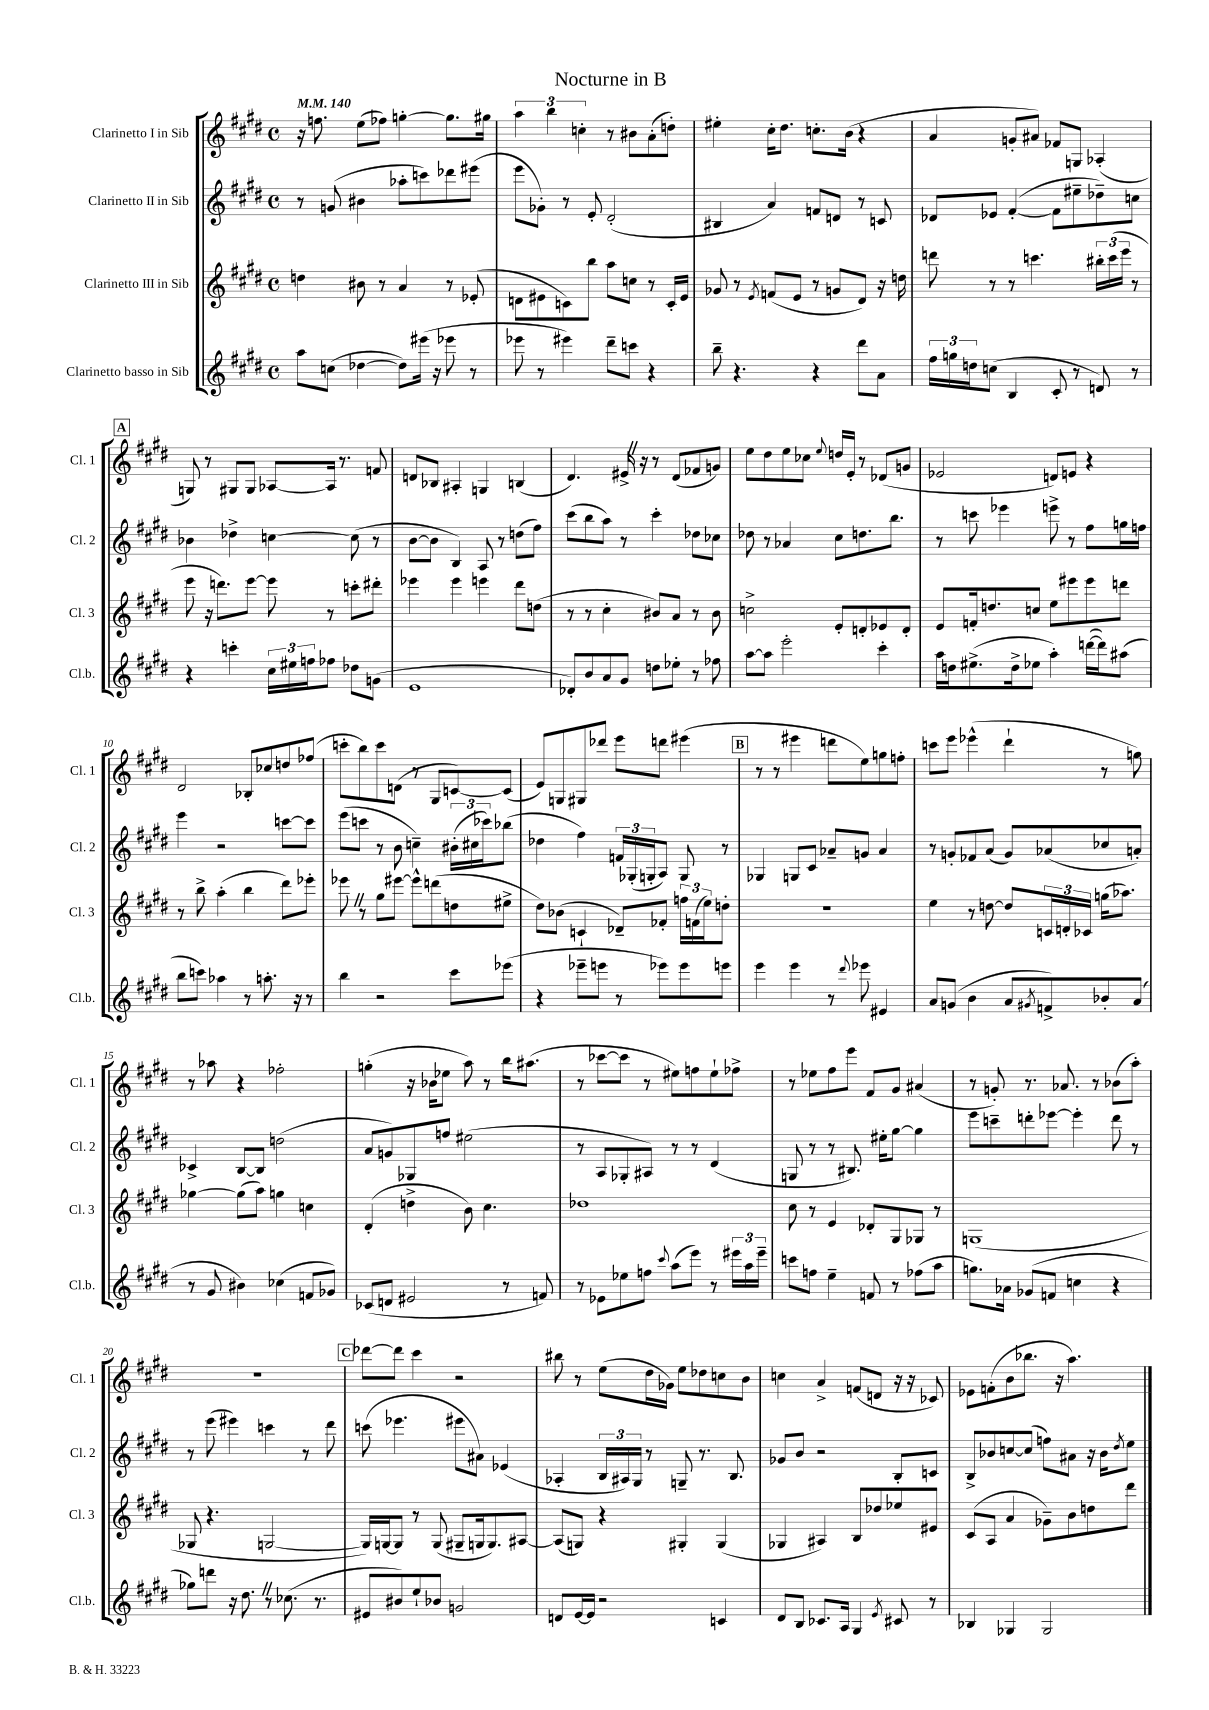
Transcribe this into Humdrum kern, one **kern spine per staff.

**kern	**kern	**kern	**kern
*part4	*part3	*part2	*part1
*staff4	*staff3	*staff2	*staff1
*I"Clarinetto basso in Sib	*I"Clarinetto III in Sib	*I"Clarinetto II in Sib	*I"Clarinetto I in Sib
*I'Cl.b.	*I'Cl. 3	*I'Cl. 2	*I'Cl. 1
*clefG2	*clefG2	*clefG2	*clefG2
*k[f#c#g#d#]	*k[f#c#g#d#]	*k[f#c#g#d#]	*k[f#c#g#d#]
*M4/4	*M4/4	*M4/4	*M4/4
*met(c)	*met(c)	*met(c)	*met(c)
*MM140	*MM140	*MM140	*MM140
=1	=1	=1	=1
8aa\L	4ddn\	8r	16r
.	.	.	8.ffn\
(8ccn\J	.	(8gn/	.
[4dd-X\	8b#X\	4b#X\	(8ee\L
.	8r	.	8ff-X\J)
8dd-\L])	4a/	8aa-X'\L	[4ggn'\
(16eee#X\Jk	.	8cccn\)	.
16r	.	.	.
8eee-X\	8r	8ddd-X\	8.gg\L]
8r	(8e-X'/	(8eee#X\J	.
.	.	.	16gg#X\Jk
=2	=2	=2	=2
8eee-X\	8dn\L	8eee\L	6aa\
8r	8e#X\	8g-X'\J)	.
.	.	.	6bb\
4eee#X\)	8cn\)	8r	.
.	.	.	6ccn'\
.	8bb\J	8e'/	.
8ddd#~\L	8aa\L	(2d#'/	8r
8cccn\J	8ccn\J	.	8b#X\L
4r	8r	.	(8a'\
.	16c'/LL	.	8ddn'\J)
.	16e#/JJ	.	.
=3	=3	=3	=3
8bb~\	8g-X/	4B#X/	4ee#X'\
4.r	8r	.	.
.	8qe/	.	.
.	(8fn/L	4a/)	16cc#'\KL
.	.	.	8.dd#\J
.	8e/J	.	.
4r	8r	8fn/L	8.ccn'\L
.	8gn/L	8dn/J	.
.	.	.	(16b\Jk
8ddd#\L	8d#/J)	8r	4r
8a\J	16r	8cn/	.
.	16ddn\	.	.
=4	=4	=4	=4
24ff#\LL	8dddn\	8d-X/L	4a/
24ggn\	.	.	.
24ddn\J	.	.	.
(8ccn\J	8r	8e-X/J	.
4B/	8r	([4f#'/	8gn'/L
.	4.cccn\	.	8a#X/J)
8c#'/	.	8f#\L]	8f-X/L
8r	.	8ee#X~\	8Gn/J
8dn/)	24bb#X'\LL	8dd-X~\)	(4A-X'/
.	(24ccc\	.	.
.	24eee\JJ	.	.
8r	8r	8ccn\J	.
!!LO:LB:g=z
!!LO:REH:place=s1:t=A
=5	=5	=5	=5
4r	8eee\	4b-X\	8Gn/)
.	16r	.	8r
.	8.dddn\L)	.	.
4cccn'\	.	4dd-X^\	8G#X/L
.	[8eee\J	.	8G#/J
24cc#\LL	8eee\]	[4ccn\	[8A-X/L
24ee#X\	.	.	.
24ffn\J	.	.	.
8ff-X\J	8r	.	16A-/Jk]
.	.	.	8.r
8dd-X\L	8cccn'\L	(8cc\]	.
(8gn\J	8ddd#X'\J	8r	8fn/
=6	=6	=6	=6
1e	4eee-X\	[8b\L	8dn/L
.	.	8b\J]	8B-X/J
.	4eee-\	4B/)	4A#X'/
.	4eeen\	8A/	4Gn/
.	.	8r	.
.	8ddd#\L	(8ddn\L	(4Bn/
.	(8ddn\J	8ff#\J)	.
=7	=7	=7	=7
8d-X'/L)	8r	(8ccc#\L	4.d#/)
8b/	8r	8bb\	.
8a/	4cc#'\	8aa\J)	.
8g#/J	.	8r	16e#X^Z/
.	.	.	16r
8ddn\L	8b#X/L)	4ccc#'\	8r
8ee-X'\J	8a/J	.	(8d#/L
8r	8r	8dd-X\L	8f-X/
8ff-X\	8b#\	8cc-X\J	8gn/J)
=8	=8	=8	=8
[8aa\L	2ccn^\	8dd-X\	8ee\L
8aa\J]	.	8r	8dd#\
2eee'\	.	4a-X/	8ee\
.	.	.	8cc-X\J
.	.	.	8qqee/
.	8e'/L	8cc#\L	16ddn/LL
.	.	.	16e'/JJ
.	8dn'/	8.ddn\	8r
4ccc#'\	8e-X/	.	(8d-X/L
.	.	8.bb\J	.
.	8d'/J	.	8gn/J
=9	=9	=9	=9
16aa\LL	8e/L	8r	2e-X/
16ddn\J	.	.	.
(8.ee#X^\	16fn'/k	8cccn\	.
.	8.ddn/	.	.
.	.	4eee-X\	.
16dd^\k	.	.	.
8ee-X\J	8ccn/J	.	.
4aa'\)	8ee\L	8eeen^\	8dn/L)
.	8eee#X\	8r	8en/J
([16dddn\LL	8eee#\	8ff#\L	4r
16ddd\J])	.	.	.
(8aa#X\J	8dddn\J	16ggn\L	.
.	.	16ffn\JJ	.
!!LO:LB:g=z
=10	=10	=10	=10
8bb\L	8r	4eee\	2d#/
8cccn\J)	8bb^\	.	.
4aa-X\	(4aa'\	2r	.
8r	4bb\	.	8B-X'/L
8.aan'\	.	.	8cc-X/
.	8ddd#\L)	[8cccn\L	8ddn/
16r	.	.	.
8r	8eee-X'\J	8ccc\J]	(8ff-X/J
=11	=11	=11	=11
4bb\	8eee-XZ\	(8eee\L	8cccn'\L
.	8r	8cccn\J	8bb\)
2r	8gg#\L	8r	8ccc\
.	[8eee#X\J	8b\	(8dn\J
.	8eee#^^\L]	4ccn~\)	8r
.	(8dddn\	.	8G#/L
8ccc#\L	8ddn\	(24b#X'\LL	[8cn/)
.	.	24cc#X\	.
.	.	24ccc-X\J)	.
(8eee-X\J	8ee#X^\J	(8bb-X\J	(8c/J]
=12	=12	=12	=12
4r	8dd#\L)	4dd-X\	8e/L)
.	(8b-X\J	.	8Gn/
8eee-X~\L	4cn`/	4ff#\)	8G#X/
8eeen\J	.	.	8ddd-X/J
8r	8d-X~/L)	24fn/LL	8eee\L
.	.	(24G-X'/	.
.	.	24Gn'/J	.
8eee-X\L)	8f-X'/J	8A/J)	8dddn\J
8eee-\	24ffn\LL	8G/	(4eee#X\
.	(24fn\	.	.
.	24ee\J)	.	.
8eeen\J	8ddn'\J	8r	.
!!LO:REH:place=s1:t=B
=13	=13	=13	=13
4eee\	1r	4G-X/	8r
.	.	.	8r
4eee\	.	8Gn/L	4eee#X\
.	.	8c#/J	.
8r	.	8a-X~/L	8dddn\L
8qqddd#/	.	.	.
8eee-X\	.	8gn/J	8ee\)
4e#X/	.	4a-/	8ggn\
.	.	.	8ffn'\J
=14	=14	=14	=14
8a/L	4ee\	8r	8cccn\L
(8gn/J	.	8gn'/L	8eee\J
4b\	8r	8f-X/	(4eee-X^^\
.	[8ddn\	(8a/J	.
8a/L	8dd/L]	8g/L)	4ddd#`\
8qg#X/	.	.	.
8fn^/)	24cn/L	(8a-X/	.
.	24dn'/	.	.
.	24c-X/JJ	.	.
8b-X'/	(16ggn\KL	8cc-X/	8r
.	8.aa-X\J)	.	.
(8a/J	.	8an'/J)	8ggn\)
!!LO:LB:g=z
=15	=15	=15	=15
8r	[4gg-X\	4c-X^/	8r
8g#/	.	.	8aa-X\
4b#X\)	(8gg-\L]	[8B/L	4r
.	8aa\J)	8B/J]	.
(4cc-X\	4ggn\	(2ddn\	2ff-X'\
8fn/L	4ccn\	.	.
8g-X/J)	.	.	.
=16	=16	=16	=16
(8c-X/L	(4d#'/	8a/L	(4ggn'\
8dn/J	.	8gn/)	.
2e#X/	4ddn^\	8G-X/	16r
.	.	.	16b-X\KL
.	.	8ffn/J	8ee-X\J
.	8b\)	(2ee#X\	8aa\)
.	4.cc#\	.	8r
8r	.	.	16bb\KL
.	.	.	(8.aa#X\J
8fn/)	.	.	.
=17	=17	=17	=17
8r	1dd-X	8r	8r
8e-X\L	.	8A/L	[8ccc-X\L
8ee-X\	.	8G-X'/	8ccc-\J]
8ffn\J	.	8A#X/J)	8r
8qqccc#/	.	.	.
(8aa\L	.	8r	8ee#X\L)
8eee\J)	.	8r	8ffn\
8r	.	(4d#/	8ee#`\
24eee#X\LL	.	.	8ff-X^\J
24aa\	.	.	.
24eee#~\JJ	.	.	.
=18	=18	=18	=18
8cccn\L	8cc#\	8Gn/	8r
8ffn\J	8r	8r	8ee-X\L
4ee~\	4e/	8r	8ff#\
.	.	8.B#X/)	8eee\J
8fn/	8d-X'/L	.	8f#/L
.	.	16ee#X'\KL	.
8r	8G#/	[8gg#\J	8g#/J
(8ff-X\L	8G-X/J	4gg#\]	(4a#X/
8aa\J	8r	.	.
=19	=19	=19	=19
8.ggn\L)	(1Gn	8eee\L	8r
.	.	8cccn~\	8gn'/)
16a-X\Jk	.	.	.
(8g-X/L	.	8dddn'\	8.r
8fn/J	.	[8eee-X\J	.
.	.	.	8.a-X/
4ccn\	.	4eee-'\]	.
.	.	.	8r
4r	.	8ddd\	(8b-X\L
.	.	8r	8aa'\J)
!!LO:LB:g=z
=20	=20	=20	=20
8gg-X\L)	8G-X/	8r	1r
8dddn\J	4.r	(8eee\	.
16r	.	4eee#X\)	.
8.dd#Z\	.	.	.
8r	[2Gn/	4cccn\	.
(8.cc-X\	.	.	.
.	.	8r	.
8.r	.	.	.
.	.	8ddd#\	.
!!LO:REH:place=s1:t=C
=21	=21	=21	=21
8e#X/L	16G/LL])	(8cccn\	[8ddd-X\L
.	[16Gn/J	.	.
8b#X/)	8G/J]	4.eee-X\	8ddd-\J]
8ee`/	8r	.	4ccc#\
8b-X/J	(8G/	.	.
2gn/	8G#X~/L	8eee#X\L	2r
.	16Gn/k	8a#X\J)	.
.	8.G/)	.	.
.	.	(4e-X/	.
.	[8A#X/J	.	.
=22	=22	=22	=22
8dn/L	(8A#/L]	4A-X'/	8bb#X\
[16e/L	8Gn/J)	.	8r
16e/JJ]	.	.	.
2r	4r	24B/LL	(8ee\L
.	.	24A#X/)	.
.	.	24G#/JJ	.
.	.	8r	16dd#\L
.	.	.	16g-X\JJ)
.	4G#X'/	8Gn~/	8ee\L
.	.	8.r	8dd-X\
4cn/	(4G#/	.	8ccn\
.	.	8.B/	.
.	.	.	8b\J
=23	=23	=23	=23
8d#/L	4G-X/	8g-X/L	4ccn\
8B/J	.	8b/J	.
8.c-X/L	4A#X/)	2r	4a^/
16A/Jk	.	.	.
4G#/	8B/L	.	(8fn/L
.	8dd-X/	.	8dn/J
8qe/	.	.	.
8c#X/	8ee-X/	8B'/L	16r
.	.	.	16r
8r	8e#X/J	8cn/J	8c-X/)
=24	=24	=24	=24
4B-X/	(8c#/L	8B^/L	8e-X\L
.	8A/J	8b-X/	(8fn'\
4G-X/	4a/	[8ccn/	8b\
.	.	(8cc/J]	8.bb-X\J
2G-/	8g-X~\L)	8ffn\L)	.
.	.	.	16r
.	8b\	8a#X\J	4.aa\)
.	8ddn\	16r	.
.	.	16b-\KL	.
.	.	8qdd#/	.
.	8ddd#\J	8ee\J	.
==	==	==	==
*-	*-	*-	*-
